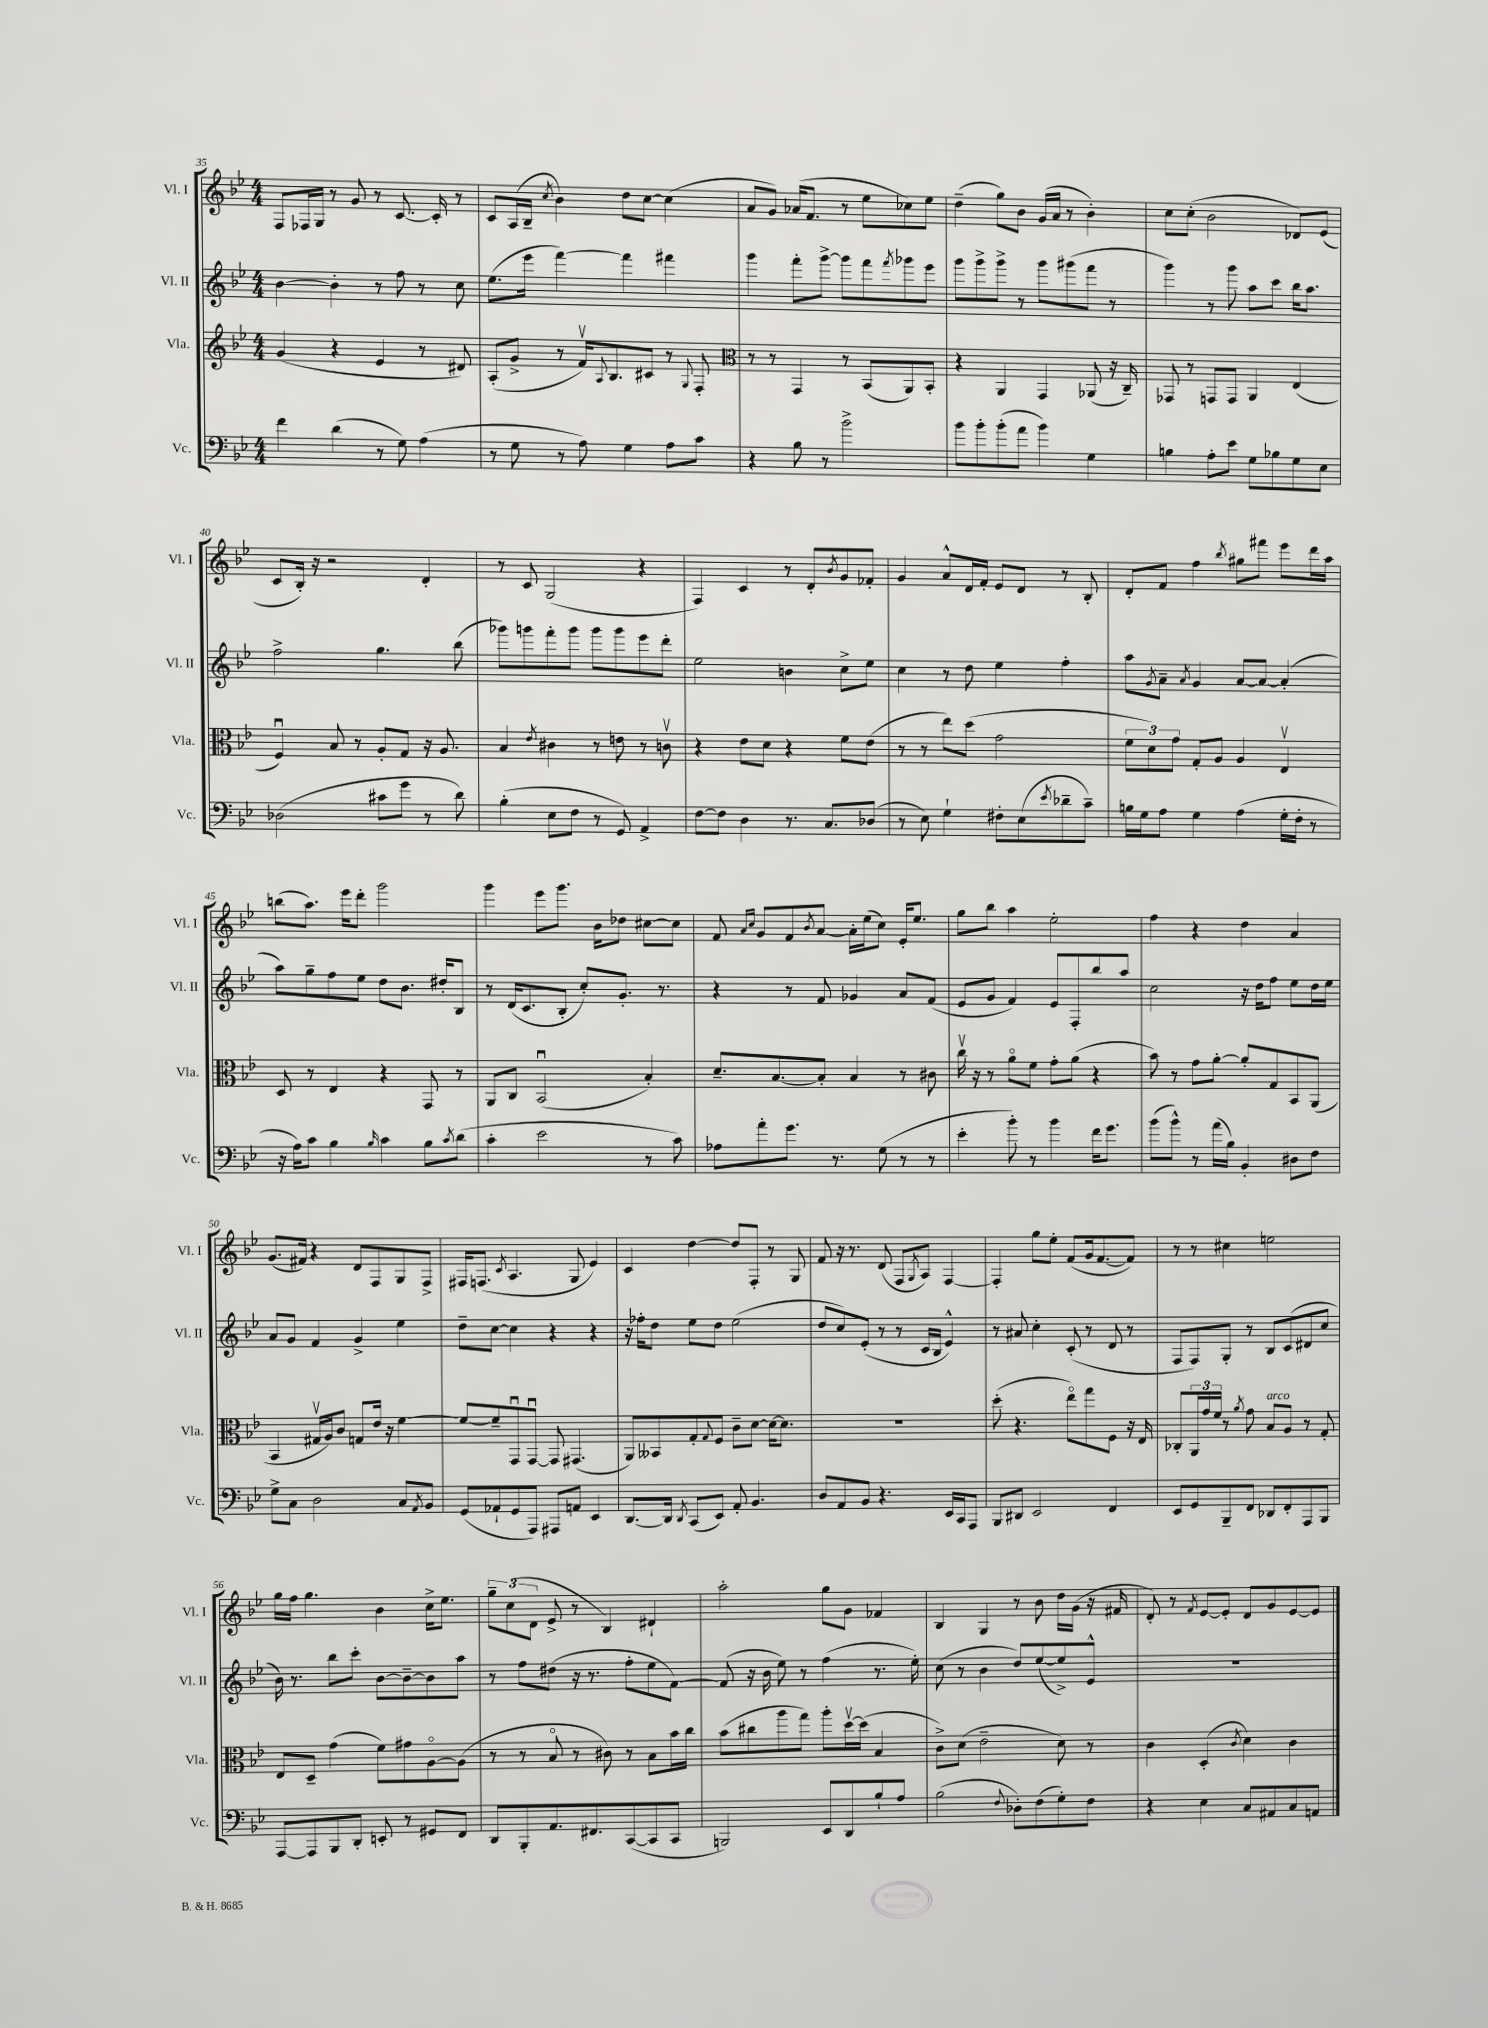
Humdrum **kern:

**kern	**kern	**kern	**kern
*part4	*part3	*part2	*part1
*staff4	*staff3	*staff2	*staff1
*I"Vc.	*I"Vla.	*I"Vl. II	*I"Vl. I
*I'Vc.	*I'Vla.	*I'Vl. II	*I'Vl. I
*clefF4	*clefG2	*clefG2	*clefG2
*k[b-e-]	*k[b-e-]	*k[b-e-]	*k[b-e-]
*M4/4	*M4/4	*M4/4	*M4/4
=35	=35	=35	=35
4f\	(4g/	[4b-\	8F/L
.	.	.	16F-X/L
.	.	.	16G/JJ
(4d\	4r	4b-'\]	8r
.	.	.	8g/
8r	4e-/	8r	8r
8G\)	.	8ff\	[8.c/
(4A\	8r	8r	.
.	.	.	16c'/]
.	8d#X/)	8cc\	8r
=36	=36	=36	=36
8r	(8A'/L	(8.ee-\L	8c/L
8G\	8g^/J	.	(16A/L
.	.	16eee-\Jk	16B-~/JJ
.	.	.	8qcc/
8r	8r	[4fff\)	4b-\)
8A\)	16fv/KL)	.	.
.	8qqA/	.	.
.	8.B-/	.	.
4G\	.	4fff\]	8dd\L
.	8c#X/J	.	[8cc\J
8A\L	8r	4fff#X\	(4cc\]
.	8qqG/	.	.
8c\J	8F'/	.	.
=37	=37	=37	=37
*	*clefC3	*	*
4r	8r	4ggg\	8a/L
.	8r	.	8g/J)
8B-\	4GG/	8fff'\L	(16a-X/KL
.	.	.	8.f/J
8r	.	[8ggg^\J	.
2b-^\	8r	8ggg\L]	8r
.	(8BB-/L	8fff\	8ee-\L
.	.	8qfff/	.
.	8AA/)	8ggg-X\	8cc-X\)
.	8BB-'/J	8eee-\J	8ee-\J
=38	=38	=38	=38
8b-\L	4r	8ggg\L	(4dd~\
8b-'\	.	8ggg^\	.
(8b-'\	4AA/	8ggg^\J	8gg\L)
8a\J	.	8r	8b-\J
4b-\)	4GG/	8ggg\L	(16g/LL
.	.	.	16a/JJ
.	.	(8ggg#X\	8r
4G\	(8AA-X/	8fff\J	4b-'\)
.	16r	8r	.
.	16C~/)	.	.
=39	=39	=39	=39
4Bn\	8GG-X/	4ggg\)	8cc\L
.	8r	.	(8cc'\J
8A'\L	8GGn/L	8r	2b-\
8e-\J	8GG/J	8ggg\	.
8G\L	4AA/	8aa\L	.
8B-X\	.	8ccc\J	.
8G\	(4E-/	16bb-\KL	8d-X/L)
.	.	8.aa\J	.
8E-\J	.	.	(8e-/J
!!LO:LB:g=z
=40	=40	=40	=40
(2D-X\	4Fu/)	2ff^\	8c/L
.	.	.	16B-'/Jk)
.	.	.	16r
.	8B-/	.	2r
.	8r	.	.
8c#X\L	8A'/L	4.gg\	.
8g\J	8G/J	.	.
8r	16r	.	4d'/
.	8.A/	.	.
8d\)	.	(8bb-\	.
=41	=41	=41	=41
(4B-'\	4B-/	8ggg-X\L)	8r
.	.	8gggn\	8c/
.	8qe-/	.	.
8E-\L	4c#X\	8fff'\	(2G/
8F\J	.	8ggg\J	.
8r	8r	8ggg\L	.
8GG/)	8en\	8ggg\	.
4AA^/	8r	8eee-\	4r
.	8cnv\	8ddd'\J	.
=42	=42	=42	=42
[8F\L	4r	2ee-\	4F/)
8F\J]	.	.	.
4D\	8e-\L	.	4c/
.	8d\J	.	.
8.r	4r	4bn\	8r
.	.	.	8d'/L
8.C/L	.	.	.
.	.	.	8qb-/
.	8f\L	8cc^\L	8g/
(8D-X/J	(8e-\J	8ee-\J	8f-X'/J
=43	=43	=43	=43
8r	8r	4cc\	4g/
8E-\)	8r	.	.
4G`\	8ee-\L)	8r	8a^^/L
.	(8dd\J	8dd\	16d/L
.	.	.	16f'/JJ
8F#X'\L	2g\	4ee-\	8e-/L
(8E-\	.	.	8d/J
8qe-/	.	.	.
8d-X~\	.	4ff'\	8r
8c~\J)	.	.	8B-'/
=44	=44	=44	=44
16Bn\LL	12f\L	8aa\L	8d'/L
16G\J	.	.	.
.	12d\)	.	.
.	.	8qg/	.
8A\J	.	8a~\J	8f/J
.	12g\J	.	.
.	.	8qa/	.
4G\	8G'/L	4g/	4ff\
.	8A/J	.	.
.	.	.	8qbb-/
(4A\	4A/	[8a/L	8gg#X\L
.	.	8a/J_	8fff#X\J
16G'\LL	4E-v/	(4a'/]	8eee-\L
16F'\JJ	.	.	.
8r	.	.	16ddd\L
.	.	.	16aa\JJ
!!LO:LB:g=z
=45	=45	=45	=45
16r	8D/	8aa\L)	(8bbn\L
16A\KL)	.	.	.
8c\J	8r	8gg~\	8.aa\J)
4B-\	4E-/	8ff\	.
.	.	.	16eee-\KL
.	.	8ee-\J	8ddd'\J
16qqB-/	.	.	.
4c\	4r	8dd\L	2ggg\
.	.	8.b-\J	.
8B-\L	8GG/	.	.
.	.	16dd#X'/KL	.
8qc/	.	.	.
(8d\J	8r	8B-/J	.
=46	=46	=46	=46
4c'\	8AA/L	8r	4ggg\
.	8C/J	(16d/KL	.
.	.	8.c/	.
2e-\	(2BB-u/	.	8eee-\L
.	.	8B-'/J	8.ggg\J
.	.	8cc'/L)	.
.	.	.	16b-\KL
.	.	8.g'/J	8dd-X\J
8r	4B-'/)	.	[8cc#X\L
.	.	8.r	.
8c\)	.	.	8cc#\J]
=47	=47	=47	=47
8A-X\L	8.d~/L	4r	8f/
.	.	.	16qqa/LL
.	.	.	16qqcc/JJ
8a'\	.	.	8g/L
.	[8.B-/	.	.
8.g\J	.	8r	8f/
.	.	.	8qb-/
.	8B-'/J]	8f/	[8a/J
8.r	.	.	.
.	4B-/	4g-X/	16a'\LL]
.	.	.	(16ee-\J
(8G\	.	.	8cc\J)
8r	8r	8a/L	16e-'/KL
.	.	.	8.ee-/J
8r	8c#X\	(8f/J	.
=48	=48	=48	=48
4e-'\	16ccv\	8e-/L	8gg\L
.	16r	.	.
.	8r	8g/J	8bb-\J
8b-'\)	8a\L	4f/)	4aa\
8r	8f\J	.	.
4b-\	8g'\L	8e-/L	2ee-'\
.	(8a\J	8F'/	.
16f\KL	4r	8bb-/	.
8.g\J	.	.	.
.	.	8aa/J	.
=49	=49	=49	=49
(8b-\L	8b-\)	2cc\	4ff\
8b-^^\J)	8r	.	.
8r	8g\L	.	4r
(16a\LL	[8a'\J	.	.
16B-\JJ)	.	.	.
4BB-'/	8a'/L]	16r	4dd\
.	.	16dd\KL	.
.	8G/	8ff\J	.
8D#X\L	8BB-/	8ee-\L	4a/
8F\J	(8AA/J	16dd\L	.
.	.	16ee-\JJ	.
!!LO:LB:g=z
=50	=50	=50	=50
8G^\L	4BB-/	8a/L	(8.g/L
8C\J	.	8g/J	.
.	.	.	16f#X/Jk)
2D\	16G#Xv/LL	4f/	4r
.	16A/J)	.	.
.	8c/J	.	.
.	8Gn/L	4g^/	8d/L
.	16e-/Jk	.	8F/
.	16r	.	.
8C/L	[4f\	4ee-\	8G/
8qAA/	.	.	.
8BB-/J	.	.	8F^/J
=51	=51	=51	=51
(8GG/L	8f/L_	8dd~\L	16F#X/KL
.	.	.	(8.Fn/J
8AA-X`/	8f~/]	[8cc\J	.
.	.	.	8qc/
8GG/	8GGu/	4cc\]	4.A/
8AAA/J)	[8GGu/J	.	.
8AAA#X/L	8GG/]	4r	.
8AAn/J	(4.GG#X/	.	8G/
4EE-/	.	4r	4e-/)
=52	=52	=52	=52
[8.DD/L	8AA/L)	16r	4c/
.	.	16ff-X'\KL	.
.	8BB--X/	8dd\J	.
16DD/Jk]	.	.	.
8qDD/	.	.	.
(8CC/L	8G'/	8ee-\L	[4dd\
.	8qqG/	.	.
8EE-/J)	8F/J	8dd\J	.
8AA'/	8c~\L	(2ee-\	8dd/L]
4.BB-/	[8d\J	.	8F'/J
.	16d\KL_	.	8r
.	8.d\J]	.	.
.	.	.	8G/
=53	=53	=53	=53
8D/L	1r	8dd/L	8f/
8AA/	.	8cc/)	16r
.	.	.	8.r
8BB-/J	.	(8e-'/J	.
4.r	.	8r	(8d/
.	.	8r	8F/L
.	.	.	8qG/
.	.	16c/LL	8A/J)
.	.	16B-/JJ	.
16EE-/LL	.	4e-^^/)	[4F/
16CC/J	.	.	.
8AAA/J	.	.	.
=54	=54	=54	=54
8BBB-/L	(8dd'\	8r	4F'/]
8DD#X/J	4.r	8a#X/	.
2EE-/	.	4cc'\	8gg\L
.	.	.	8ee-'\J
.	8ee-\L)	(8c'/	(8f/L
.	8gg\	8r	16g/k
.	.	.	[8.f/
4FF/	8F\J	8d/	.
.	16r	8r	8f/J])
.	16E-/	.	.
=55	=55	=55	=55
8EE-/L	8C-X'/L	8F/L	8r
8GG/	24AA/L	8F/)	8r
.	24g/	.	.
.	24f/JJ	.	.
8BBB-~/	8r	8G'/J	4cc#X\
.	8qa/	.	.
8FF/J	8g\	8r	.
!	!LO:TX:a:i:t=arco	!	!
8DD-X/L	8B-/L	8B-/L	2een\
8FF'/	8A/J	(8c/	.
8AAA/	8r	8d#X/	.
8BBB-/J	8G'/	8cc/J	.
!!LO:LB:g=z
=56	=56	=56	=56
[8AAA/L	8E-/L	16b-\)	16gg\LL
.	.	8.r	16ff\JJ
8AAA/]	8D~/J	.	4.gg\
8BBB-/	(4g\	8bb-\L	.
8DD'/J	.	8ccc'\J	.
8EEn'/	8f\L)	[8b-\L	4b-\
8r	8g#X\	8b-~\_	.
8GG#X/L	[8A\	8b-\]	16cc^\KL
.	.	.	8.ee-\J
8FF/J	(8A\J]	8aa\J	.
=57	=57	=57	=57
8DD/L	8r	8r	12gg~\L
.	.	.	(12cc\
8BBB-'/	8r	8ff\L	.
.	.	.	12d\J
8.AA/	8B-/	(8dd#X\J	8e-^/
.	8r	16r	8r
8.FF#X/	.	8.r	.
.	8c#X\)	.	4B-/)
([8CC/	8r	8ff'\L	.
8CC/]	8B-\L	8ee-\	4d#X`/
8CC/J	16b-\L	[8f\J)	.
.	16cc\JJ	.	.
=58	=58	=58	=58
2BBBn/)	(8b-\L	(8f/]	2aa'\
.	8cc#X\	16r	.
.	.	16b-\	.
.	8aa\	8ee-\)	.
.	8gg\J)	8r	.
8EE-/L	8aa'\L	(4ff\	8gg\L
8DD/	[16ddv\L	.	8g\J
.	(16dd\JJ]	.	.
8B-`/	4B-/	8.r	4f-X/
8A/J	.	.	.
.	.	16ee-'\)	.
=59	=59	=59	=59
(2B-\	8c^\L)	(8cc\	4B-/
.	(8d\J	8r	.
.	2e-~\	4b-\	4G/
8qqF/	.	.	.
8D-X'\L)	.	8dd/L)	8r
(8F\	.	([8ee-/	8b-\
8G'\)	8d\)	8ee-^/])	16dd\LL
.	.	.	(16g\JJ
8F\J	8r	8e-^^/J	16r
.	.	.	16f#X/
=60	=60	=60	=60
4r	4c\	1r	8d'/)
.	.	.	8r
.	.	.	8qf/
4E-\	(4D'/	.	[8e-/L
.	.	.	8e-'/J]
.	8qc/	.	.
8C/L	4d\)	.	8d/L
8AA#X/	.	.	8g/
8C/	4c\	.	[8e-/
8AAn/J	.	.	8e-/J]
==	==	==	==
*-	*-	*-	*-
